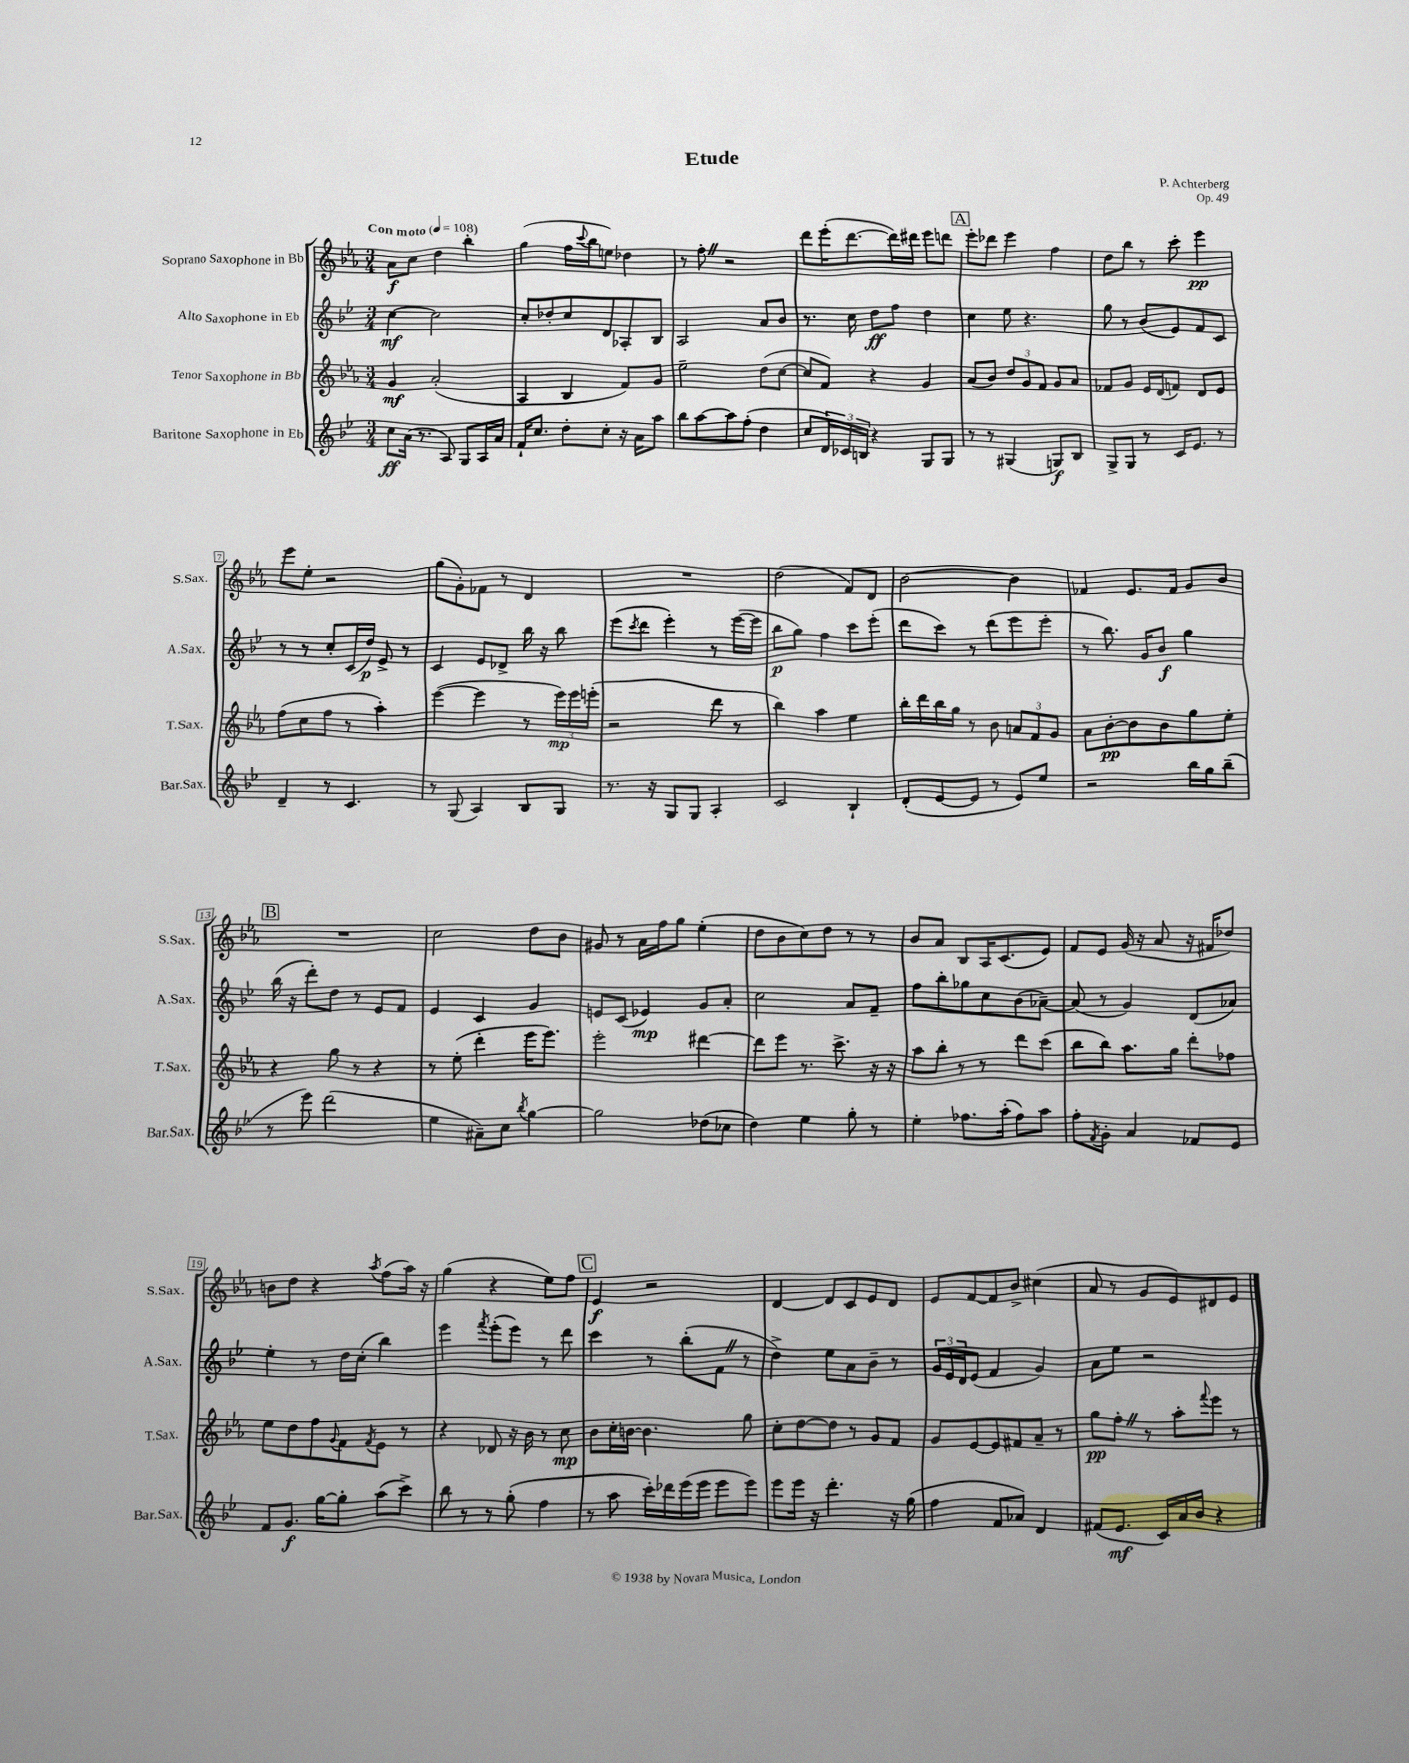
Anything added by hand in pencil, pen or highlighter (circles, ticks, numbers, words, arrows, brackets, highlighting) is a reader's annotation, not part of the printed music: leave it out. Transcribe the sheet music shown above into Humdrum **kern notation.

**kern	**dynam	**kern	**dynam	**kern	**dynam	**kern	**dynam
*part4	*part4	*part3	*part3	*part2	*part2	*part1	*part1
*staff4	*staff4	*staff3	*staff3	*staff2	*staff2	*staff1	*staff1
*I"Baritone Saxophone in Eb	*	*I"Tenor Saxophone in Bb	*	*I"Alto Saxophone in Eb	*	*I"Soprano Saxophone in Bb	*
*I'Bar.Sax.	*	*I'T.Sax.	*	*I'A.Sax.	*	*I'S.Sax.	*
*clefG2	*	*clefG2	*	*clefG2	*	*clefG2	*
*k[b-e-]	*	*k[b-e-a-]	*	*k[b-e-]	*	*k[b-e-a-]	*
*M3/4	*	*M3/4	*	*M3/4	*	*M3/4	*
*MM108	*	*MM108	*	*MM108	*	*MM108	*
=1	=1	=1	=1	=1	=1	=1	=1
!	!	!	!	!	!	!LO:TX:a:B:t=Con moto	!
8cc\L	ff	4g/	mf	[4cc\	mf	8a-\L	f
(16a\Jk	.	.	.	.	.	8cc\J	.
8.r	.	.	.	.	.	.	.
.	.	(2a-'/	.	2cc\]	.	4dd\	.
8A/)	.	.	.	.	.	.	.
8G/L	.	.	.	.	.	4bb-'\	.
16A/L	.	.	.	.	.	.	.
16a/JJ	.	.	.	.	.	.	.
=2	=2	=2	=2	=2	=2	=2	=2
16f`/KL	.	4A-/	.	8cc'/L	.	(4gg\	.
8.cc/J	.	.	.	.	.	.	.
.	.	.	.	8dd-X'/	.	.	.
8dd'\L	.	4B-/	.	8cc/	.	16ff\LL	.
.	.	.	.	.	.	8qqccc/	.
.	.	.	.	.	.	16bb-\J	.
8cc'\J	.	.	.	8d/	.	8een\J)	.
16r	.	8f/L)	.	8A-X'/	.	4dd-X\	.
16a\KL	.	.	.	.	.	.	.
8aa\J	.	8g/J	.	8B-/J	.	.	.
=3	=3	=3	=3	=3	=3	=3	=3
8bb-\L	.	2ee-~\	.	2A/	.	8r	.
[8aa\	.	.	.	.	.	8ff'Z\	.
8aa\]	.	.	.	.	.	2r	.
(8ff'\J	.	.	.	.	.	.	.
4dd\	.	(8dd\L	.	8a/L	.	.	.
.	.	[8cc\J	.	8b-/J	.	.	.
=4	=4	=4	=4	=4	=4	=4	=4
8cc/L	.	8cc/L]	.	8.r	.	8ddd\L	.
24d/L)	.	8f/J)	.	.	.	(16eee-'\K	.
24c-X/	.	.	.	.	.	.	.
.	.	.	.	16cc\	.	[8.ddd\	.
24Bn/JJ	.	.	.	.	.	.	.
4r	.	4r	.	8dd\L	ff	.	.
.	.	.	.	8ff\J	.	16ddd\L])	.
.	.	.	.	.	.	16ddd#X\JJ	.
8G/L	.	4g/	.	4dd\	.	8eee-\L	.
8G/J	.	.	.	.	.	8dddn\J	.
!!LO:REH:place=s1:t=A
=5	=5	=5	=5	=5	=5	=5	=5
8r	.	(8a-/L	.	4cc\	.	8eee-'\L	.
8r	.	8b-/J)	.	.	.	8ddd-X\J	.
(4G#X/	.	12dd/L	.	8ee-\	.	4eee-\	.
.	.	12g/	.	.	.	.	.
.	.	.	.	4.r	.	.	.
.	.	12f/J	.	.	.	.	.
8Gn/L)	f	8g/L	.	.	.	4ff\	.
8B-/J	.	8a-/J	.	.	.	.	.
=6	=6	=6	=6	=6	=6	=6	=6
8G^/L	.	8f-X/L	.	8gg\	.	8dd\L	.
8G/J	.	8g/J	.	8r	.	8bb-\J	.
8r	.	16e-/LL	.	(8b-/L	.	8r	.
.	.	(16d/J	.	.	.	.	.
16c/KL	.	8fn/J)	.	8e-/)	.	8ccc'\	.
8.e-/J	.	.	.	.	.	.	.
.	.	8d/L	.	8f/	.	4eee-\	pp
8r	.	8e-/J	.	8c/J	.	.	.
!!LO:LB:g=z
=7	=7	=7	=7	=7	=7	=7	=7
4d~/	.	(8ff\L	.	8r	.	8eee-\L	.
.	.	8cc\	.	8r	.	8ee-'\J	.
8r	.	8ff\J	.	8cc'/L	.	2r	.
4.c/	.	8r	.	(16c/L	.	.	.
.	.	.	.	16dd/JJ)	p	.	.
.	.	4aa-'\)	.	8e-^/	.	.	.
.	.	.	.	8r	.	.	.
=8	=8	=8	=8	=8	=8	=8	=8
8r	.	([4eee-\	.	4c/	.	(8gg\L	.
(8G/	.	.	.	.	.	8g'\)	.
4A/)	.	4eee-\]	.	8e-/L	.	8f-X\J	.
.	.	.	.	8d-X^/J	.	8r	.
8B-/L	.	8r	.	16bb-\	.	4d/	.
.	.	.	.	16r	.	.	.
8G/J	.	24eee-\LL)	mp	8bb-\	.	.	.
.	.	24eee-\	.	.	.	.	.
.	.	(24eeen'\JJ	.	.	.	.	.
=9	=9	=9	=9	=9	=9	=9	=9
8.r	.	2r	.	(8eee-\L	.	2.r	.
.	.	.	.	8qccc/	.	.	.
.	.	.	.	8ddd\J	.	.	.
16r	.	.	.	.	.	.	.
8G/L	.	.	.	4eee-'\)	.	.	.
8G/J	.	.	.	.	.	.	.
4A'/	.	8ddd\	.	8r	.	.	.
.	.	8r	.	([16eee-\LL	.	.	.
.	.	.	.	16eee-\JJ]	.	.	.
=10	=10	=10	=10	=10	=10	=10	=10
2c/	.	4bb-\)	.	8bb-\L	p	(2dd\	.
.	.	.	.	8gg\J)	.	.	.
.	.	4aa-\	.	4ff\	.	.	.
4B-`/	.	4ee-\	.	8ccc\L	.	8f/L)	.
.	.	.	.	(8eee-'\J	.	8d/J	.
=11	=11	=11	=11	=11	=11	=11	=11
(8d'/L	.	16bb-'\LL	.	8ddd\L	.	[2b-\	.
.	.	16ddd\	.	.	.	.	.
[8e-/	.	16bb-\	.	8ccc\J)	.	.	.
.	.	16gg\JJ	.	.	.	.	.
8e-/J]	.	8r	.	8r	.	.	.
8r	.	8b-\	.	(8ddd\L	.	.	.
8e-/L)	.	12an/L	.	8eee-\	.	4b-\]	.
.	.	12f/	.	.	.	.	.
8ee-/J	.	.	.	8eee-'\J	.	.	.
.	.	12g/J	.	.	.	.	.
=12	=12	=12	=12	=12	=12	=12	=12
2r	.	8a-\L	.	8r	.	4f-X/	.
.	.	[8b-'\	pp	8.bb-\)	.	.	.
.	.	8b-\]	.	.	.	8.e-/L	.
.	.	.	.	16g/KL	.	.	.
.	.	8b-\	.	8b-/J	f	.	.
.	.	.	.	.	.	16f-/Jk	.
16bb-\LL	.	8gg\	.	4gg\	.	8g/L	.
16gg\J	.	.	.	.	.	.	.
(8bb-~\J	.	8ee-'\J	.	.	.	8b-/J	.
!!LO:LB:g=z
!!LO:REH:place=s1:t=B
=13	=13	=13	=13	=13	=13	=13	=13
8r	.	4r	.	(16bb-\	.	2.r	.
.	.	.	.	16r	.	.	.
8eee-\)	.	.	.	8ddd'\L)	.	.	.
(2ddd\	.	8gg\	.	8dd\J	.	.	.
.	.	8r	.	8r	.	.	.
.	.	4r	.	8e-/L	.	.	.
.	.	.	.	8f/J	.	.	.
=14	=14	=14	=14	=14	=14	=14	=14
4ee-\	.	8r	.	4e-/	.	2cc\	.
.	.	(8ee-'\	.	.	.	.	.
8a#X~\L)	.	4ddd'\	.	4c/	.	.	.
8cc\J	.	.	.	.	.	.	.
8qbb-/	.	.	.	.	.	.	.
[4gg\	.	16eee-\KL	.	4g/	.	8dd\L	.
.	.	8.eee-\J)	.	.	.	.	.
.	.	.	.	.	.	8b-\J	.
=15	=15	=15	=15	=15	=15	=15	=15
2gg\]	.	2eee-'\	.	8en/L	.	8g#X/	.
.	.	.	.	(8c/J	.	8r	.
.	.	.	.	4e-X/)	mp	16a-\LL	.
.	.	.	.	.	.	16ff\J	.
.	.	.	.	.	.	8gg\J	.
(8dd-X\L	.	[4ddd#X\	.	8g/L	.	(4ee-'\	.
8cc-X\J	.	.	.	8a'/J	.	.	.
=16	=16	=16	=16	=16	=16	=16	=16
4dd\)	.	8ddd#\L]	.	2cc\	.	8dd\L	.
.	.	8eee-\J	.	.	.	8b-\	.
4ee-\	.	8.r	.	.	.	8cc\)	.
.	.	.	.	.	.	8dd\J	.
.	.	8.ccc^\	.	.	.	.	.
8gg'\	.	.	.	8a/L	.	8r	.
8r	.	16r	.	8f~/J	.	8r	.
.	.	16r	.	.	.	.	.
=17	=17	=17	=17	=17	=17	=17	=17
4ee-'\	.	8aa-\L	.	8ff\L	.	8b-/L	.
.	.	8bb-'\J	.	8bb-'\	.	8a-/J	.
8.ff-X\L	.	8r	.	8gg-X\	.	8B-/L	.
.	.	8r	.	8cc\	.	16A-/K	.
(16aa'\Jk	.	.	.	.	.	(8.c/	.
8ff-\L)	.	8ddd\L	.	(8b-\	.	.	.
8aa\J	.	(8ccc\J	.	[8a-X~\J)	.	8e-/J)	.
=18	=18	=18	=18	=18	=18	=18	=18
8ff'\L	.	8bb-\L	.	(8a-/]	.	8f/L	.
8qf/	.	.	.	.	.	.	.
8g'\J	.	8bb-\J)	.	8r	.	8e-/J	.
4a/	.	8.aa-\L	.	4g/)	.	(16g/	.
.	.	.	.	.	.	16r	.
.	.	.	.	.	.	8a-/	.
.	.	16gg\Jk	.	.	.	.	.
8f-X/L	.	8ddd'\L	.	(8d/L	.	16r	.
.	.	.	.	.	.	16f#X/KL	.
8e-/J	.	8ff-X\J	.	8a-X/J)	.	8dd-X/J)	.
!!LO:LB:g=z
=19	=19	=19	=19	=19	=19	=19	=19
8f/L	.	8ee-\L	.	4ee-'\	.	8bn\L	.
8.g/J	f	8dd\	.	.	.	8dd\J	.
.	.	8ff\	.	8r	.	4r	.
[16gg\KL	.	.	.	.	.	.	.
.	.	8qqg/	.	.	.	.	.
8gg'\J]	.	8f\	.	16dd\LL	.	.	.
.	.	.	.	(16cc'\JJ	.	.	.
.	.	8qf/	.	.	.	8qaa-/	.
(8aa\L	.	8e-\J	.	4bb-\)	.	(8ff\L	.
8ccc^\J)	.	8r	.	.	.	16aa-\Jk)	.
.	.	.	.	.	.	16r	.
=20	=20	=20	=20	=20	=20	=20	=20
8bb-\	.	4r	.	4eee-\	.	(4gg\	.
8r	.	.	.	.	.	.	.
.	.	.	.	8qfff/	.	.	.
8r	.	8d-X/	.	(8eee-'\L	.	4r	.
(8gg'\	.	16r	.	8eee-\J)	.	.	.
.	.	16b-\	.	.	.	.	.
4ff\	.	8r	.	8r	.	8ee-\L)	.
.	.	8cc\	mp	8ddd\	.	8ff\J	.
!!LO:REH:place=s1:t=C
=21	=21	=21	=21	=21	=21	=21	=21
8r	.	8b-\L	.	4ccc\	.	4e-/	f
8aa\	.	16cc'\L	.	.	.	.	.
.	.	[16bn\JJ	.	.	.	.	.
16ccc'\LL)	.	4.b\]	.	8r	.	2r	.
16ddd-X\	.	.	.	.	.	.	.
(16eee-\	.	.	.	(8bb-'\L	.	.	.
16eee-\JJ	.	.	.	.	.	.	.
8eee-\L	.	.	.	8fZ\J	.	.	.
8eee-\J)	.	8gg\	.	8r	.	.	.
=22	=22	=22	=22	=22	=22	=22	=22
8eee-\L	.	8cc'\L	.	4dd^\)	.	[4d/	.
16eee-\Jk	.	[8dd\	.	.	.	.	.
16r	.	.	.	.	.	.	.
4.ddd'\	.	8dd\J]	.	8ee-\L	.	8d/L]	.
.	.	8r	.	8a\	.	8c/	.
.	.	8g/L	.	8b-~\J	.	8e-/	.
16r	.	8f/J	.	8r	.	8d/J	.
(16gg\	.	.	.	.	.	.	.
=23	=23	=23	=23	=23	=23	=23	=23
4ff\	.	8g/L	.	24g/LL	.	8e-/L	.
.	.	.	.	24e-/	.	.	.
.	.	.	.	24d/J	.	.	.
.	.	[8e-/	.	(8e-/J	.	[8f/	.
8f/L	.	8e-/]	.	4f/	.	8f/]	.
8a-X/J)	.	8f#X/	.	.	.	8b-^/J	.
4d/	.	8a-~/J	.	4g/)	.	(4cc#X\	.
.	.	8r	.	.	.	.	.
=24	=24	=24	=24	=24	=24	=24	=24
(8f#X/L	.	8gg\L	pp	8a\L	.	8a-/	.
8.e-/J	mf	8ff'Z\J	.	8ee-\J	.	8r	.
.	.	8r	.	2r	.	8g/L	.
16c/LL)	.	.	.	.	.	.	.
16a/	.	8aa-'\L	.	.	.	8e-/)	.
16b-/JJ	.	.	.	.	.	.	.
.	.	8qqfff/	.	.	.	.	.
4r	.	8eee-\J	.	.	.	8d#X/	.
.	.	8r	.	.	.	8e-/J	.
==	==	==	==	==	==	==	==
*-	*-	*-	*-	*-	*-	*-	*-
